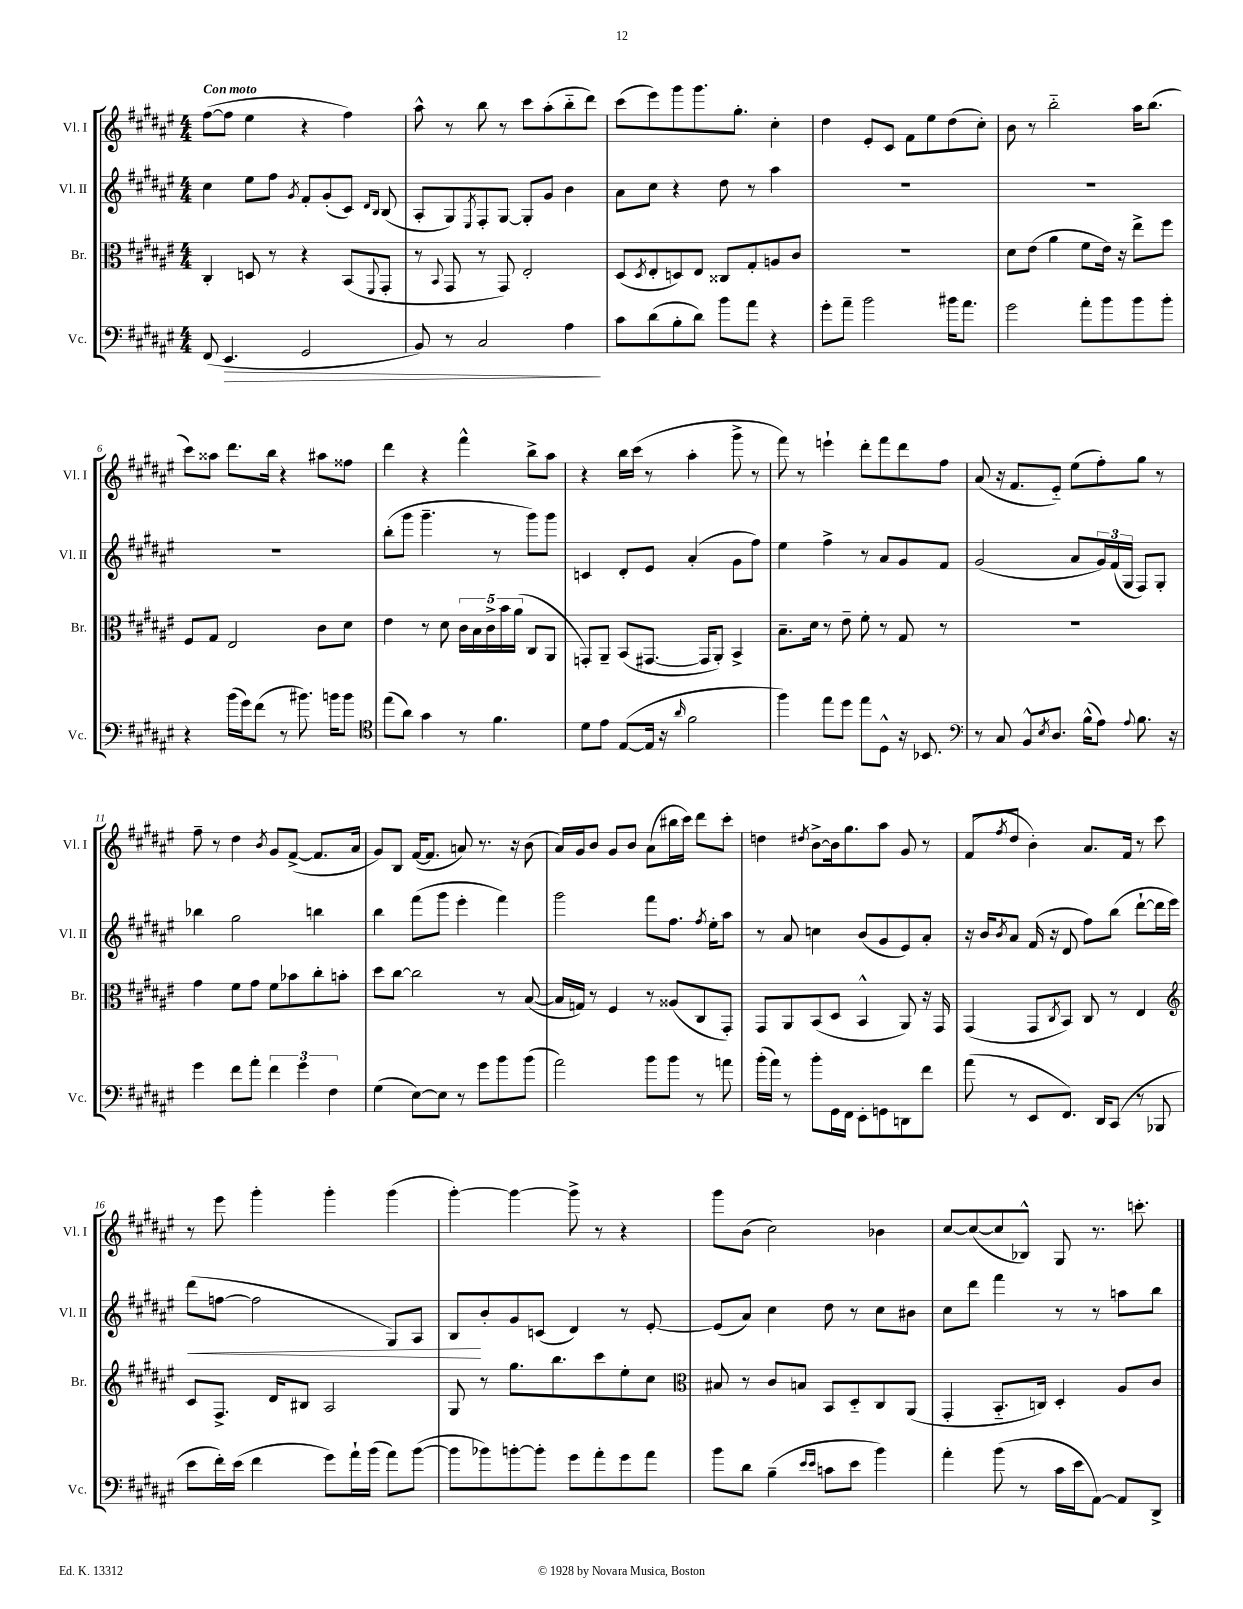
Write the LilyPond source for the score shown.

<<
\new StaffGroup <<
\new Staff = "s0" \with { instrumentName = "Vl. I" shortInstrumentName = "Vl. I" } {
    \clef treble \key fis \major \numericTimeSignature \time 4/4 \tempo "Con moto"
    fis''8~( fis''8 eis''4 r4 fis''4) |
    ais''8-^ r8 b''8 r8 cis'''8 ais''8-.( b''8-_ dis'''8) |
    cis'''8( eis'''8) gis'''8 gis'''8. gis''8.-. cis''4-. |
    dis''4 eis'8-. cis'8 fis'8 eis''8 dis''8( cis''8-.) |
    b'8 r8 b''2-_ ais''16 b''8.( |
    cis'''8) aisis''8 dis'''8. b''16 r4 ais''8 fisis''8 |
    dis'''4 r4 fis'''4-^ b''8-> ais''8 |
    r4 b''16 cis'''16( r8 ais''4-. gis'''8-> r8 |
    fis'''8) r8 e'''4-! dis'''8-. fis'''8 dis'''8 fis''8 |
    ais'8( r16 fis'8. eis'8-_) eis''8( fis''8-.) gis''8 r8 |
    fis''8-- r8 dis''4 \acciaccatura { b'8 } gis'8 fis'8~->( fis'8. ais'16 |
    gis'8) b8 fis'16~( fis'8. a'8) r8. r16 b'8( |
    ais'16) gis'16 b'8 gis'8 b'8 ais'8( bis''16 cis'''16) dis'''8 cis'''8-. |
    d''4 \acciaccatura { dis''8 } b'8~-> b'16 gis''8. ais''8 gis'8 r8 |
    fis'8( \acciaccatura { fis''8 } dis''8 b'4-.) ais'8. fis'16 r8 cis'''8 |
    r8 eis'''8 gis'''4-. gis'''4-. gis'''4( |
    gis'''4~-.) gis'''4~ gis'''8-> r8 r4 |
    gis'''8 b'8( cis''2) bes'4 |
    cis''8~ cis''8~( cis''8 bes8-^) gis8 r8. c'''8.-. \bar "|." |
}
\new Staff = "s1" \with { instrumentName = "Vl. II" shortInstrumentName = "Vl. II" } {
    \clef treble \key fis \major \numericTimeSignature \time 4/4
    cis''4 eis''8 fis''8 \acciaccatura { gis'8 } fis'8-. gis'8-.( cis'8) \grace { dis'16 b16 } b8( |
    ais8-. gis8) \acciaccatura { eis8 } fis8-. gis8~ gis8-. gis'8 b'4 |
    ais'8 cis''8 r4 dis''8 r8 ais''4 |
    R1 |
    R1 |
    R1 |
    b''8-.( gis'''8 gis'''4.-- r8 gis'''8) gis'''8 |
    c'4 dis'8-. eis'8 ais'4-.( gis'8 fis''8) |
    eis''4 fis''4-> r8 ais'8 gis'8 fis'8 |
    gis'2( ais'8 \tuplet 3/2 { gis'16) fis'16( gis16 } fis8) gis8-. |
    bes''4 gis''2 b''4 |
    b''4 fis'''8( gis'''8 eis'''4-. fis'''4) |
    gis'''2 fis'''8 fis''8. \acciaccatura { fis''8 } eis''16-. ais''8 |
    r8 ais'8 c''4 b'8( gis'8 eis'8) ais'8-. |
    r16 b'16 \acciaccatura { b'8 } ais'8 fis'16( r16 dis'8 fis''8) b''8( dis'''8~-! dis'''16 eis'''16) |
    dis'''8\<( f''8~ f''2 gis8) ais8 |
    b8\! b'8-. gis'8 c'8( dis'4) r8 eis'8~-. |
    eis'8( ais'8) cis''4 dis''8 r8 cis''8 bis'8 |
    cis''8 dis'''8 fis'''4 r8 r8 a''8 b''8 \bar "|." |
}
\new Staff = "s2" \with { instrumentName = "Br." shortInstrumentName = "Br." } {
    \clef alto \key fis \major \numericTimeSignature \time 4/4
    cis4-. d8 r8 r4 b,8( \appoggiatura { fis,8 } gis,8-. |
    r8 \appoggiatura { b,8 } gis,8 r8 gis,8) eis2-. |
    dis8( \acciaccatura { dis8 } eis8-. d8) eis8 cisis8 gis8-. a8 cis'8 |
    R1 |
    dis'8 eis'8( ais'4 fis'8 eis'16) r16 eis''8-> fis''8 |
    fis8 gis8 eis2 cis'8 dis'8 |
    eis'4 r8 dis'8 \tuplet 5/4 { cis'16 b16 cis'16-> b'16 ais'16( } cis8 ais,8 |
    g,8-.) ais,8-- b,8( gis,8.~ gis,16 ais,8-.) b,4-> |
    b8.-- dis'16 r8 eis'8-- fis'8-. r8 gis8 r8 |
    R1 |
    gis'4 fis'8 gis'8 fis'8 bes'8 cis''8-. b'8-. |
    dis''8 cis''8~ cis''2 r8 b8~( |
    b16 g16) r8 fis4 r8 aisis8( cis8 gis,8-.) |
    gis,8 ais,8 b,8( dis8 b,4-^ ais,8) r16 gis,16 |
    gis,4( gis,8 \acciaccatura { cis8 } b,8) cis8 r8 eis4 |
    \clef treble cis'8 fis8.-> dis'16 bis8 ais2 |
    gis8 r8 gis''8. b''8. cis'''8 eis''8-. cis''8 |
    \clef alto bis8 r8 cis'8 b8 b,8 dis8-_ cis8 ais,8( |
    gis,4-. b,8.-_ c16) dis4-. ais8 cis'8 \bar "|." |
}
\new Staff = "s3" \with { instrumentName = "Vc." shortInstrumentName = "Vc." } {
    \clef bass \key fis \major \numericTimeSignature \time 4/4
    fis,8( eis,4.\> gis,2 |
    b,8) r8 cis2 ais4\! |
    cis'8 dis'8( b8-. dis'8) b'8 ais'8 r4 |
    gis'8-. ais'8-- b'2 bis'16 ais'8. |
    gis'2 ais'8-. b'8 b'8 b'8-. |
    r4 b'16( gis'16) fis'8( r8 bis'8.) b'16 b'8 |
    \clef tenor eis''8( ais'8) gis'4 r8 fis'4. |
    dis'8 eis'8 eis8~( eis16 r16 \grace { ais'16 } fis'2 |
    fis''4) eis''8 dis''8 eis''8 dis8-^ r16 bes,8. |
    \clef bass r8 cis8 b,8-^ \acciaccatura { eis8 } dis8. b16-^( ais8) \appoggiatura { ais8 } b8. r16 |
    gis'4 fis'8 ais'8-. \tuplet 3/2 { fis'4 gis'4 fis4 } |
    gis4( eis8~) eis8 r8 gis'8 b'8 b'8( |
    ais'2) b'8 b'8 r8 a'8 |
    b'16-.( ais'16) r8 b'8-. gis,16 fis,16 eis,8-. g,8 d,8 fis'8 |
    ais'8( r8 eis,8 fis,8.) dis,16 cis,8( r8 bes,,8 |
    eis'8 fis'16-.) eis'16( fis'4 gis'8) ais'16-! b'16( ais'8) b'8~( |
    b'8 bes'8) b'8~-. b'8-. gis'8 ais'8-. gis'8 ais'8 |
    b'8 dis'8 b4--( \grace { eis'16 eis'16 } c'8 eis'8 b'4) |
    ais'4-. b'8( r8 cis'16 eis'16 ais,8~) ais,8 dis,8-> \bar "|." |
}
>>
>>
